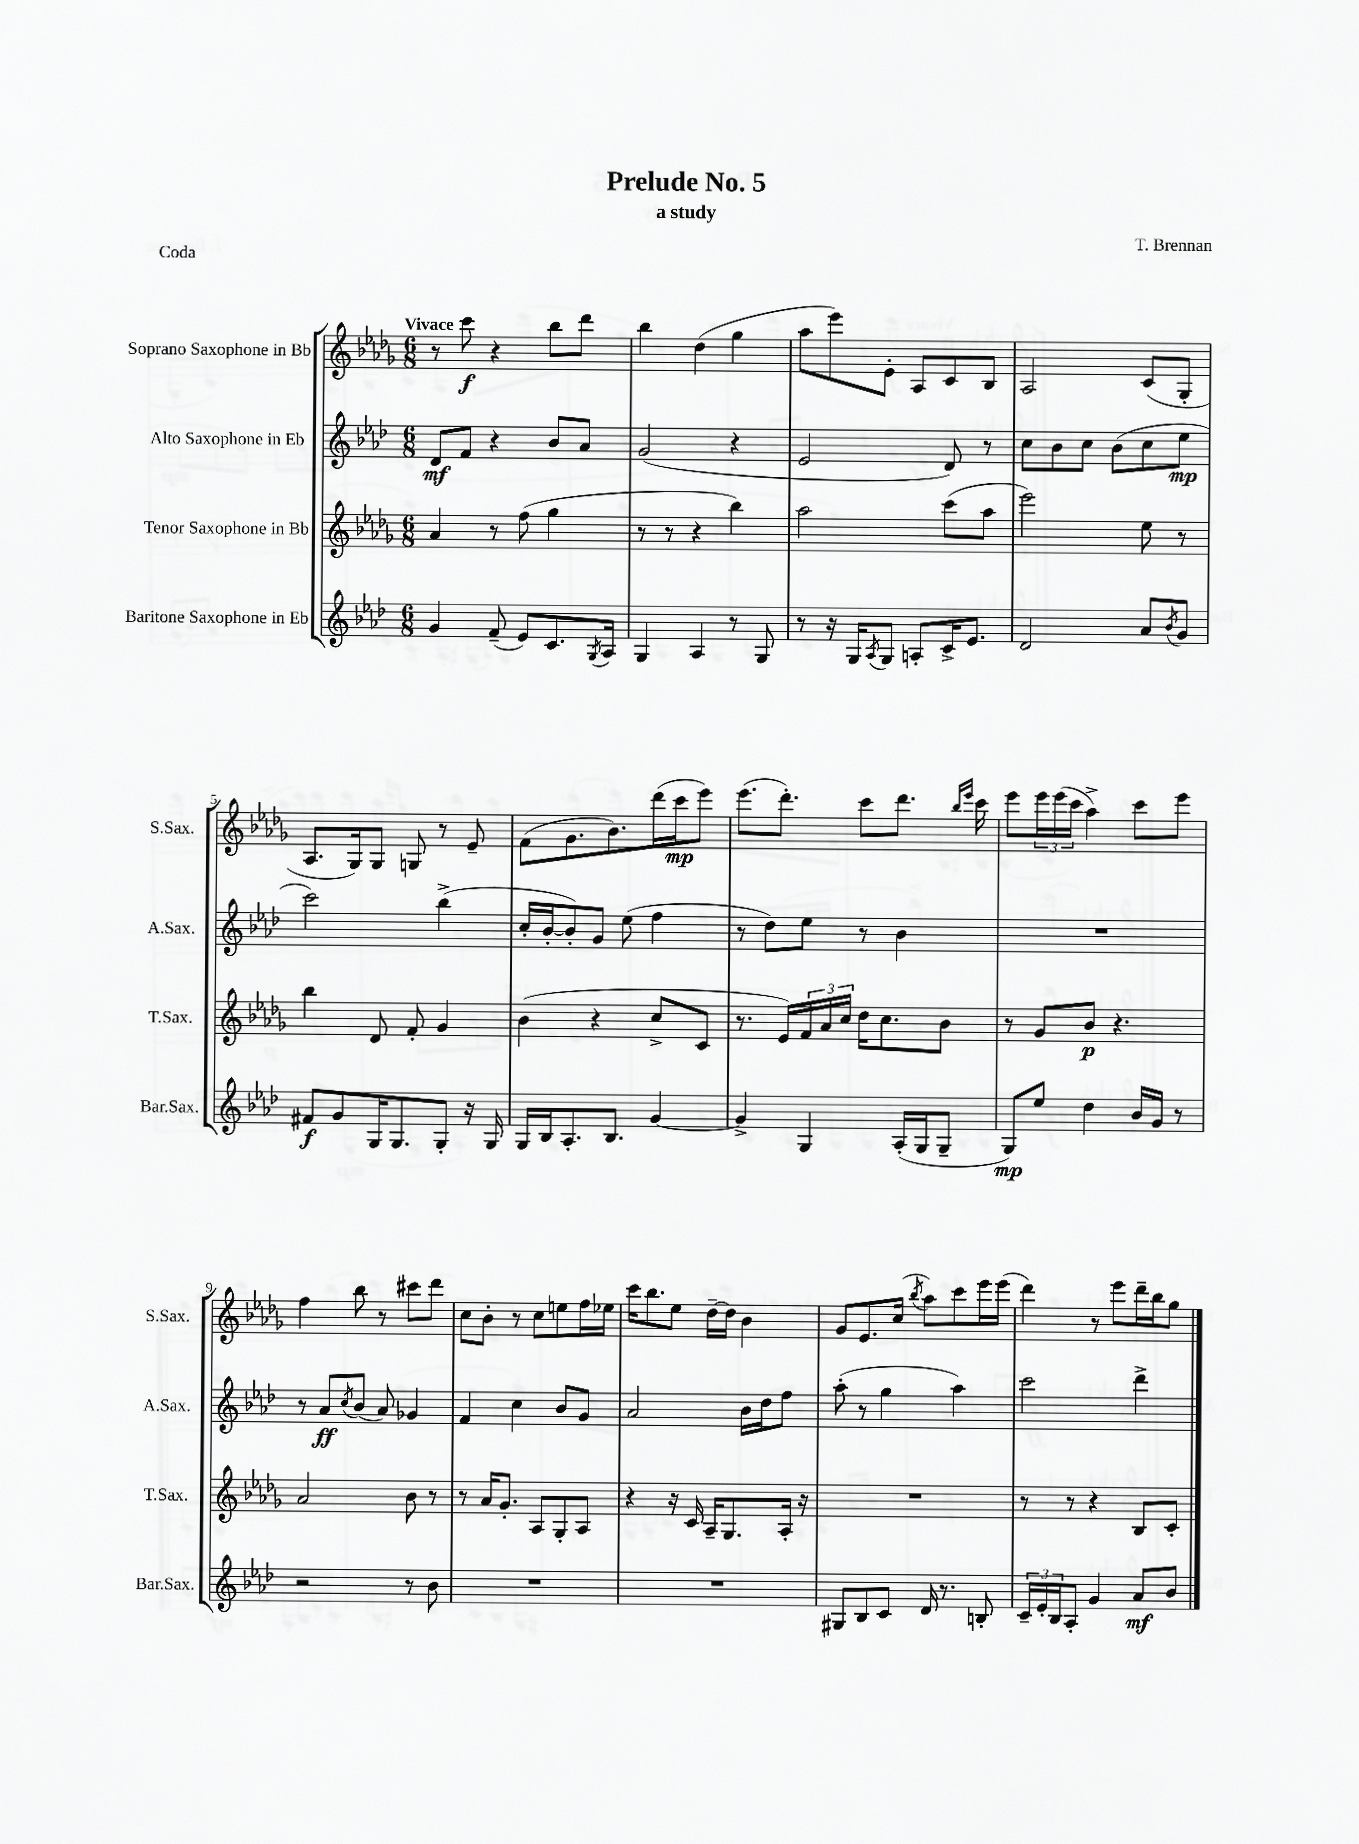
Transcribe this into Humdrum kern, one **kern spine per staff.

**kern	**kern	**kern	**kern
*staff4	*staff3	*staff2	*staff1
*clefG2	*clefG2	*clefG2	*clefG2
*k[b-e-a-d-]	*k[b-e-a-d-g-]	*k[b-e-a-d-]	*k[b-e-a-d-g-]
*M6/8	*M6/8	*M6/8	*M6/8
4g/	4a-/	8d-/L	8r
.	.	8f/J	8ccc\
(8f~/	8r	4r	4r
8e-/L)	(8ff\	.	.
8.c/	4gg-\	8b-/L	8bb-\L
.	.	8a-/J	8ddd-\J
8qG/	.	.	.
16A-/Jk	.	.	.
=	=	=	=
4G/	8r	(2g/	4bb-\
.	8r	.	.
4A-/	4r	.	(4dd-\
8r	4bb-\)	4r	4gg-\
8G/	.	.	.
=	=	=	=
8r	2aa-\	2e-/	8aa-\L
16r	.	.	8eee-\)
16G/LK	.	.	.
8qA-/	.	.	.
8G/J	.	.	8e-'\J
8A'/L	.	.	8A-/L
16c^/K	(8ccc\L	8d-/)	8c/
8.e-/J	.	.	.
.	8aa-\J	8r	8B-/J
=	=	=	=
2d-/	2eee-\)	8cc\L	2A-/
.	.	8b-\	.
.	.	8cc\J	.
.	.	(8b-\L	.
8a-/L	8ee-\	8cc\	(8c/L
8qb-/	.	.	.
8g/J	8r	8ee-\J	8G-'/J
=	=	=	=
8f#/L	4bb-\	2ccc\)	8.A-/L
8g/	.	.	.
.	.	.	16G-/k)
16G/K	8d-/	.	8G-/J
8.G/	.	.	.
.	8f'/	.	8G/
8G'/J	4g-/	(4bb-^\	8r
16r	.	.	8e-~/
16G/	.	.	.
=	=	=	=
16G/LL	(4b-\	16cc'/LL	(8f\L
16B-/J	.	[16b-'/J	.
8.A-'/	.	8b-'/])	8.g-\
.	4r	8g/J	.
8.B-/J	.	.	8.b-\)
.	.	(8ee-\	.
[4g/	8cc^/L	4ff\	(16ddd-\L
.	.	.	16ccc\J
.	8c/J	.	8eee-\J)
=	=	=	=
4g^/]	8.r	8r	(8.eee-\L
.	.	8dd-\L)	.
.	16e-/LL)	.	8.ddd-'\J)
4G/	24f/	8ee-\J	.
.	24a-/	.	.
.	24cc/JJ	.	.
.	16dd-\LK	8r	8ccc\L
.	8.cc\	.	.
(16A-'/LL	.	4b-\	8.ddd-\J
16G/J	.	.	.
8G~/J	8b-\J	.	.
.	.	.	16qqbb-/LL
.	.	.	16qqeee-/JJ
.	.	.	16ccc\
=	=	=	=
8G/L)	8r	2.r	8eee-\L
8ee-/J	8g-/L	.	24eee-\L
.	.	.	(24eee-\
.	.	.	24ccc\JJ
4dd-\	8b-/J	.	4aa-^\)
.	4.r	.	.
16b-/LL	.	.	8ccc\L
16g/JJ	.	.	.
8r	.	.	8eee-\J
=	=	=	=
2r	2a-/	8r	4ff\
.	.	8a-/L	.
.	.	8qcc/	.
.	.	(8b-/J	8bb-\
.	.	8a-/)	8r
8r	8b-\	4g-/	8ccc#\L
8b-\	8r	.	8ddd-\J
=	=	=	=
2.r	8r	4f/	8cc\L
.	16a-/LK	.	8b-'\J
.	8.g-'/J	.	.
.	.	4cc\	8r
.	8A-/L	.	8cc\L
.	8G-'/	8b-/L	8ee\
.	8A-/J	8g/J	16ff\L
.	.	.	16ee-\JJ
=	=	=	=
2.r	4r	2a-/	16ccc\LK
.	.	.	8.bb-\
.	16r	.	8ee-\J
.	16c/	.	.
.	16A-~/LK	.	[16dd-~\LL
.	8.G-/	.	16dd-\]JJ
.	.	16b-\LL	4b-\
.	.	16dd-\J	.
.	16A-'/Jk	8ff\J	.
.	16r	.	.
=	=	=	=
8G#/L	2.r	(8aa-'\	8g-/L
8B-/	.	8r	8.e-/
8c/J	.	4gg\	.
.	.	.	(16cc/Jk
.	.	.	8qbb-/
16d-/	.	.	8aa-\L)
8.r	.	.	.
.	.	4aa-\)	8ccc\
8B'/	.	.	16eee-\L
.	.	.	(16eee-\JJ
=	=	=	=
24c~/LL	8r	2ccc\	4ddd-\)
24e-'/	.	.	.
24B-/J	.	.	.
8A-'/J	8r	.	.
4g/	4r	.	8r
.	.	.	8eee-\L
8a-/L	8B-/L	4ddd-^\	16ddd-~\L
.	.	.	16bb-\J
8b-/J	8c'/J	.	8gg-\J
==	==	==	==
*-	*-	*-	*-
